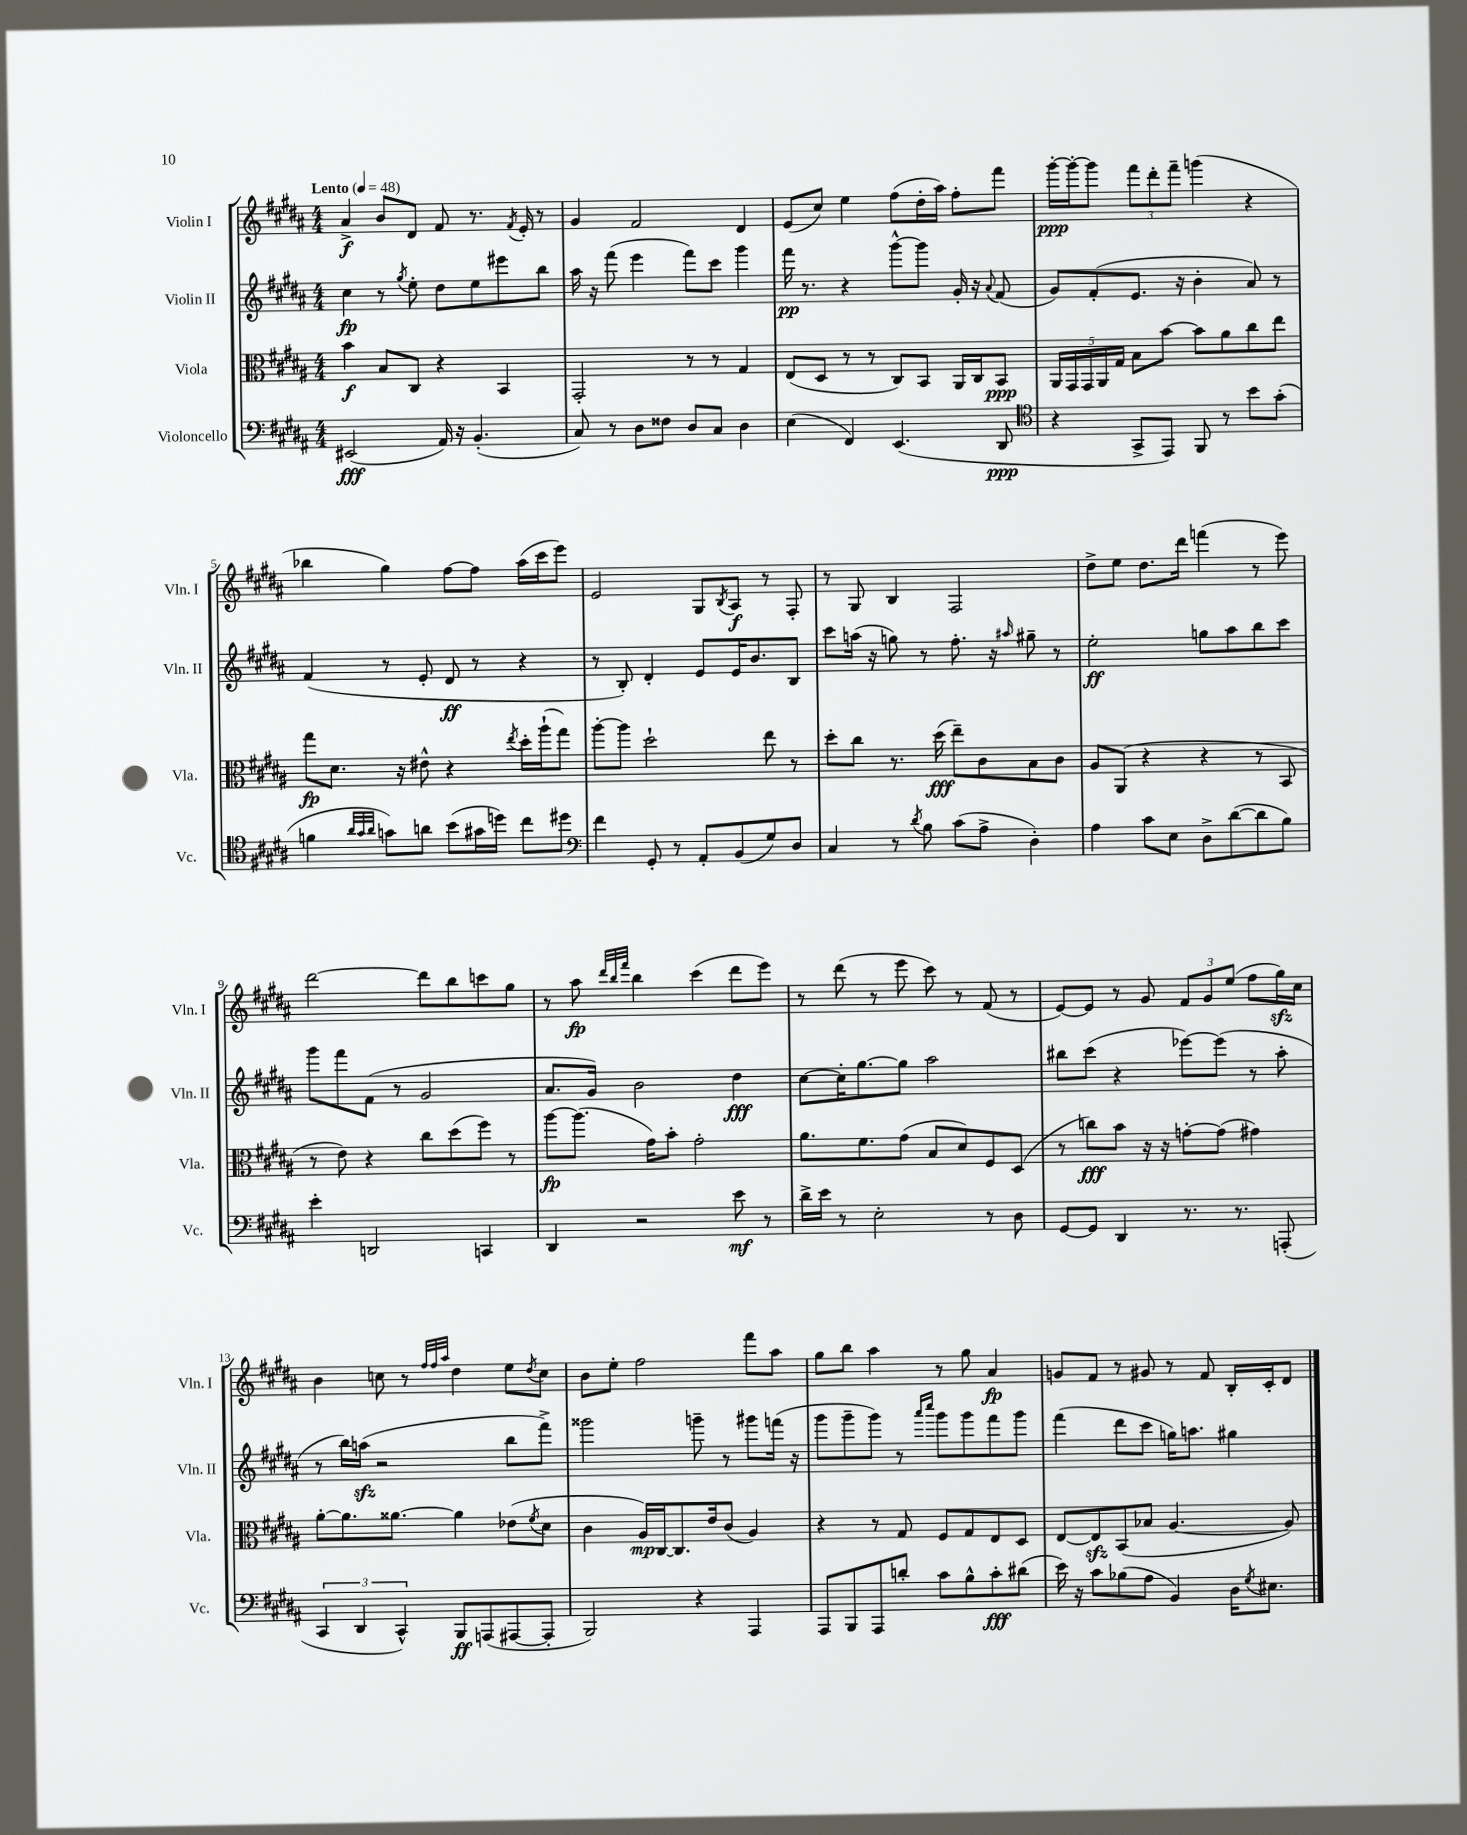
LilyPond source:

<<
\new StaffGroup <<
\new Staff = "s0" \with { instrumentName = "Violin I" shortInstrumentName = "Vln. I" } {
    \clef treble \key b \major \numericTimeSignature \time 4/4 \tempo "Lento" 4 = 48
    ais'4->\f b'8 dis'8 fis'8 r8. \acciaccatura { fis'8 } e'16-. r8 |
    gis'4 fis'2 dis'4 |
    e'8( cis''8) e''4 fis''8( dis''16-. ais''16) fis''8-. fis'''8 |
    gis'''16~-.\ppp gis'''16~-. gis'''8 \tuplet 3/2 { fis'''8 dis'''8-. fis'''8-- } g'''4( r4 |
    bes''4 gis''4) fis''8~ fis''8 ais''16( cis'''16 e'''8) |
    e'2 gis8 \acciaccatura { b8 } ais8\f r8 fis8-. |
    r8 gis8 b4 fis2 |
    dis''8-> e''8 dis''8. dis'''16 f'''4( r8 e'''8) |
    dis'''2~ dis'''8 b''8 c'''8 gis''8 |
    r8 ais''8\fp \grace { dis'''32 b''32 fis'''32 } b''4 cis'''4( dis'''8 e'''8) |
    r8 dis'''8( r8 e'''8 cis'''8) r8 fis'8( r8 |
    e'8~) e'8 r8 gis'8 \tuplet 3/2 { fis'8 gis'8 e''8( } fis''8 gis''16\sfz) cis''16 |
    b'4 c''8 r8 \grace { fis''32 fis''32 ais''32 } dis''4 e''8 \acciaccatura { dis''8 } c''8 |
    b'8 e''8-. fis''2 fis'''8 ais''8 |
    gis''8 b''8 ais''4 r8 gis''8 ais'4\fp |
    g'8 fis'8 r8 gis'8 r8 fis'8 b16-. cis'16-. dis'8 \bar "|." |
}
\new Staff = "s1" \with { instrumentName = "Violin II" shortInstrumentName = "Vln. II" } {
    \clef treble \key b \major \numericTimeSignature \time 4/4
    cis''4\fp r8 \acciaccatura { gis''8 } e''8-. dis''8 e''8 eis'''8 b''8 |
    ais''16 r16 fis'''8( e'''4 fis'''8) cis'''8 gis'''4 |
    fis'''16\pp r8. r4 gis'''8~-^ gis'''8 gis'16-. r16 \appoggiatura { ais'8 } fis'8( |
    gis'8) fis'8-.( e'8. r16 b'4-. ais'8) r8 |
    fis'4( r8 e'8-. dis'8\ff r8 r4 |
    r8 b8-.) dis'4-. e'8 e'16 b'8. b8 |
    cis'''8 a''16( r16 g''8) r8 fis''8.-. r16 \grace { ais''16 } gis''8-- r8 |
    e''2-.\ff g''8 ais''8 b''8 cis'''8 |
    gis'''8 fis'''8 fis'8( r8 gis'2 |
    ais'8. gis'16) b'2 dis''4\fff |
    cis''8~ cis''16-. gis''8.~ gis''8 ais''2 |
    bis''8 cis'''8( r4 ees'''8~) ees'''8( r8 ais''8-. |
    r8 b''16) a''16\sfz( r2 b''8 fis'''8->) |
    gisis'''2 g'''8-- r8 gis'''8 f'''16( r16 |
    gis'''8 gis'''8-- gis'''8) r8 \grace { ais'''16 cis''''16 } gis'''8 gis'''8 fis'''8 gis'''8 |
    fis'''4( dis'''8 cis'''8 g''16) a''8. gis''4 \bar "|." |
}
\new Staff = "s2" \with { instrumentName = "Viola" shortInstrumentName = "Vla." } {
    \clef alto \key b \major \numericTimeSignature \time 4/4
    b'4\f b8 cis8 r4 b,4 |
    gis,2-. r8 r8 gis4 |
    e8( dis8 r8 r8 cis8) b,8 ais,16 cis16 b,8\ppp |
    \tuplet 5/4 { ais,16 gis,16 gis,16 ais,16 gis16 } b8 b'8~ b'8 ais'8 cis''8 e''8 |
    gis''8\fp dis'8. r16 eis'8-^ r4 \acciaccatura { e''8 } dis''16-. ais''16-!( gis''8) |
    ais''8~-. ais''8 dis''2-! e''8 r8 |
    dis''8-. cis''8 r8. dis''16\fff( e''8--) cis'8 b8 cis'8 |
    ais8 ais,8( r4 r4 r8 b,8 |
    r8 e'8) r4 cis''8 dis''8( fis''8) r8 |
    ais''8~\fp ais''8.( gis'16) b'8-. gis'2-. |
    ais'8. fis'8. gis'8( b8 dis'8) fis8 dis8( |
    r8 c''8\fff) b'8 r16 r16 g'8~-. g'8( gis'4) |
    ais'8~-. ais'8. aisis'8.~ aisis'4 ees'8( \acciaccatura { fis'8 } dis'8 |
    cis'4 ais16\mp) cis16~ cis8. e'16 cis'8( ais4) |
    r4 r8 gis8 fis8 gis8 e8 dis8 |
    e8~ e8\sfz b,8( bes8 ais4.~ ais8) \bar "|." |
}
\new Staff = "s3" \with { instrumentName = "Violoncello" shortInstrumentName = "Vc." } {
    \clef bass \key b \major \numericTimeSignature \time 4/4
    eis,2\fff( ais,16) r16 b,4.-.( |
    cis8) r8 dis8 fisis8 dis8 cis8 dis4 |
    e4( fis,4) e,4.( dis,8\ppp |
    \clef tenor r4 gis,8-> e,8) fis,8 r8 b'8 gis'8-.( |
    f'4 \grace { ais'32 gis'32 ais'32 } g'8) a'8 b'8( gis'16 d''16) cis''8 dis''8 |
    \clef bass fis'4 gis,8-. r8 ais,8-. b,8( gis8) dis8 |
    cis4 r8 \acciaccatura { dis'8 } b8 cis'8( ais8-> dis4-.) |
    ais4 cis'8 e8 dis8-> dis'8~( dis'8 b8) |
    e'4-. d,2 c,4 |
    dis,4 r2 e'8\mf r8 |
    dis'16-> e'16 r8 e2-. r8 dis8 |
    gis,8~ gis,8 dis,4 r8. r8. a,,8-.( |
    \tuplet 3/2 { cis,4 dis,4 cis,4-^) } b,,8\ff a,,8( ais,,8~ ais,,8-. |
    b,,2) r4 ais,,4 |
    ais,,8 b,,8 ais,,8 d'8-. cis'8 b8-^ cis'8-.\fff dis'8( |
    e'16) r16 cis'8 bes8( ais8 b,4) dis16 \acciaccatura { gis8 } eis8. \bar "|." |
}
>>
>>
